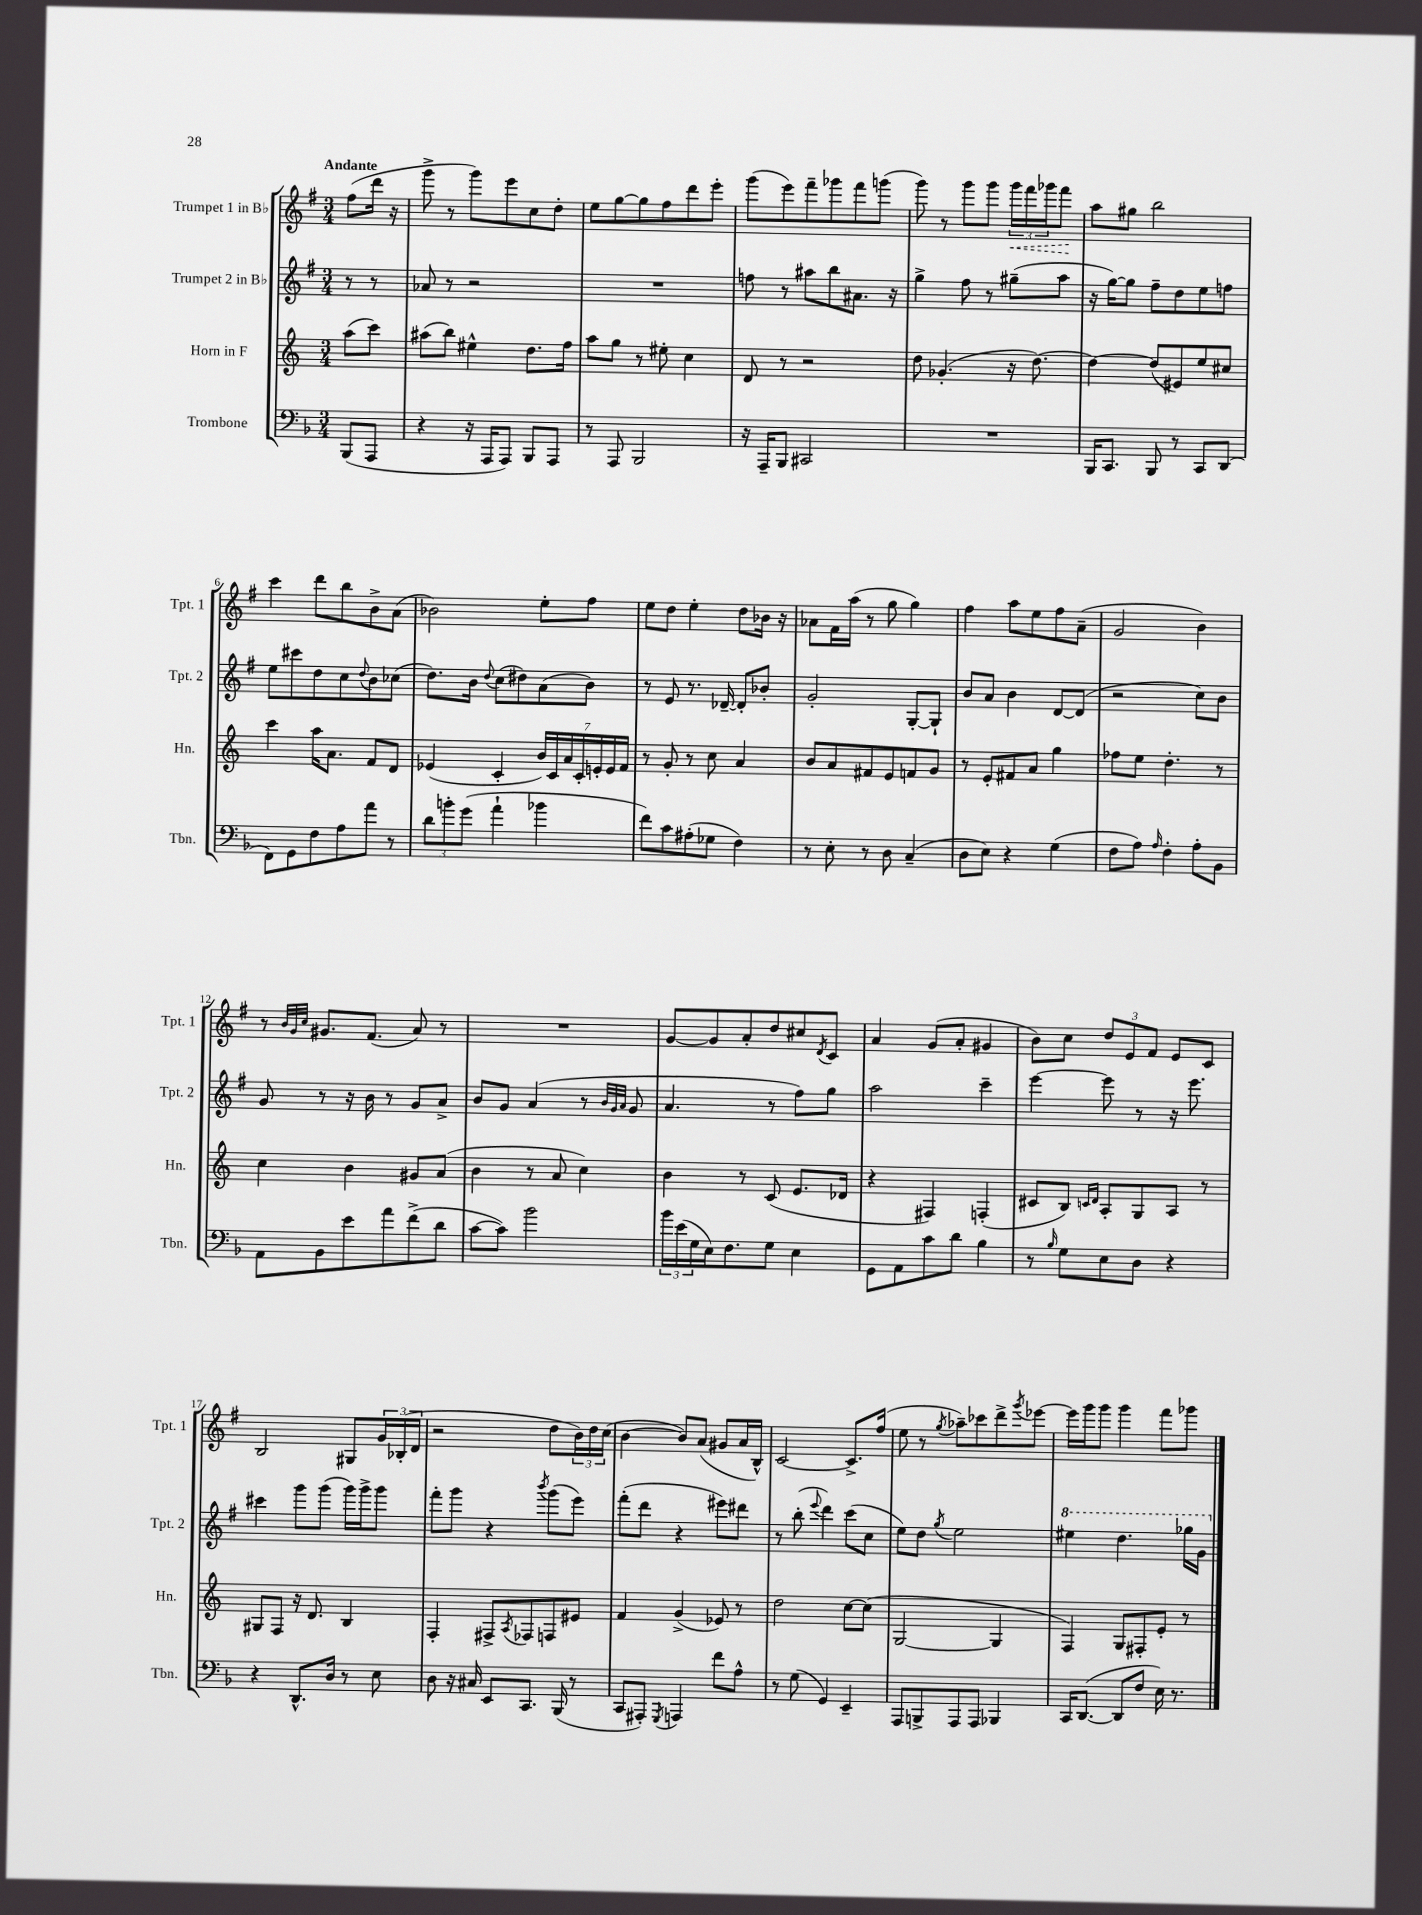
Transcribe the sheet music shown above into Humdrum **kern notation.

**kern	**kern	**kern	**kern	**dynam
*part4	*part3	*part2	*part1	*part1
*staff4	*staff3	*staff2	*staff1	*staff1
*I"Trombone	*I"Horn in F	*I"Trumpet 2 in B♭	*I"Trumpet 1 in B♭	*
*I'Tbn.	*I'Hn.	*I'Tpt. 2	*I'Tpt. 1	*
*clefF4	*clefG2	*clefG2	*clefG2	*
*k[b-]	*k[]	*k[f#]	*k[f#]	*
*M3/4	*M3/4	*M3/4	*M3/4	*
=	=	=	=	=
!	!	!	!LO:TX:a:B:t=Andante	!
(8BBB-/L	(8aa\L	8r	(8ff#\L	.
8AAA/J	8ccc\J)	8r	16ddd\Jk	.
.	.	.	16r	.
=1	=1	=1	=1	=1
4r	(8aa#X\L	8a-X/	8ggg^\	.
.	8bb\J)	8r	8r	.
16r	4ee#X^^\	2r	8ggg\L)	.
16AAA/KL	.	.	.	.
8AAA/J)	.	.	8eee\	.
8BBB-/L	8.dd\L	.	8cc\	.
8AAA/J	.	.	8dd'\J	.
.	16ff\Jk	.	.	.
=2	=2	=2	=2	=2
8r	8aa\L	2.r	8ee\L	.
8AAA/	8gg\J	.	[8gg\	.
2BBB-/	8r	.	8gg\]	.
.	8ee#X'\	.	8ff#\	.
.	4cc\	.	8ddd\	.
.	.	.	8eee'\J	.
=3	=3	=3	=3	=3
16r	8d/	8ffn\	(8ggg\L	.
16AAA~/KL	.	.	.	.
8BBB-/J	8r	8r	8eee\)	.
2CC#X/	2r	8aa#X\L	8fff#~\	.
.	.	8bb\	8ggg-X\	.
.	.	8.a#X\J	8fff#\	.
.	.	.	(8gggn\J	.
.	.	16r	.	.
=4	=4	=4	=4	=4
2.r	8dd\	4gg^\	8ggg\)	.
.	(4.g-X'/	.	8r	.
.	.	8ff#\	8ggg\L	.
.	.	8r	8ggg\J	.
!	!	!	!	!LO:HP:b
.	16r	(8gg#X~\L	24ggg\LL	<
.	.	.	24fff#\	.
.	[8.dd\)	.	.	.
.	.	.	24ggg-X\J	.
.	.	8aa\J	8fff#\J	.
.	.	.	.	[
=5	=5	=5	=5	=5
16BBB-/KL	4dd\_	16r	8aa\L	.
8.CC/J	.	[16gg\KL)	.	.
.	.	8gg\J]	8gg#X\J	.
8BBB-/	(8dd/L]	8ff#~\L	2bb\	.
8r	8e#X/)	8dd\	.	.
8CC/L	8ee/	8ee\	.	.
(8DD/J	8cc#X/J	8ffn\J	.	.
!!LO:LB:g=z
=6	=6	=6	=6	=6
8FF\L)	4ccc\	8ee\L	4ccc\	.
8GG\	.	8ccc#X\	.	.
8F\	16aa\KL	8dd\	8ddd\L	.
.	8.a\J	.	.	.
8A\	.	8cc\	8bb\	.
.	.	8qqdd/	.	.
8a\J	8f/L	8b\	8b^\	.
8r	8d/J	(8cc-X\J	(8a\J	.
=7	=7	=7	=7	=7
12d\L	(4e-X/	8.dd\L)	2b-X\)	.
12bn'\	.	.	.	.
(12g\J	.	.	.	.
.	.	16b\Jk	.	.
.	.	8qqdd/	.	.
4a`\	4c'/	(8cc\L	.	.
.	.	8dd#X\)	.	.
4b-X\	28b/LL)	(8a\	8ee'\L	.
.	28c/	.	.	.
.	28a/	.	.	.
.	28c'/	.	.	.
.	.	8b\J)	8ff#\J	.
.	28en'/	.	.	.
.	28e/	.	.	.
.	28f/JJ	.	.	.
=8	=8	=8	=8	=8
8f\L)	8r	8r	8ee\L	.
8c\	8g'/	8e/	8dd\J	.
(8A#X'\	8r	8.r	4ee'\	.
8G-X\J	8cc\	.	.	.
.	.	[16d-X~/	.	.
4F\)	4a/	8d-'/L]	8dd\L	.
.	.	8b-X'/J	16b-X\Jk	.
.	.	.	16r	.
=9	=9	=9	=9	=9
8r	8b/L	2g'/	8a-X\L	.
8E'\	8a/	.	16f#\L	.
.	.	.	(16aa\JJ	.
8r	8f#X/	.	8r	.
8D\	8e/	.	8gg\	.
(4C~/	8fn/	[8G'/L	4gg\)	.
.	8g/J	8G`/J]	.	.
=10	=10	=10	=10	=10
8D\L	8r	8b/L	4ff#\	.
8E\J)	8e'/L	8a/J	.	.
4r	8f#X/	4b\	8aa\L	.
.	8a/J	.	8ee\	.
(4G\	4gg\	[8d/L	8ff#\	.
.	.	(8d/J]	(8a~\J	.
=11	=11	=11	=11	=11
8F\L	8ff-X\L	2r	2g/	.
8A\J)	8ee\J	.	.	.
16qqA/	.	.	.	.
4F'\	4.dd'\	.	.	.
8A'\L	.	8cc\L)	4b\)	.
8BB-\J	8r	8b\J	.	.
!!LO:LB:g=z
=12	=12	=12	=12	=12
8AA\L	4cc\	8g/	8r	.
.	.	.	32qqb/LLL	.
.	.	.	32qqg/	.
.	.	.	32qqcc/JJJ	.
8BB-\	.	8r	8.g#X/L	.
8e\	4b\	16r	.	.
.	.	16b\	(8.f#/J	.
8a\	.	8r	.	.
(8f^\	8g#X/L	8g/L	8a/)	.
8d\J	(8a/J	8a^/J	8r	.
=13	=13	=13	=13	=13
[8c\L	4b\	8b/L	2.r	.
8c\J])	.	8g/J	.	.
2b-\	8r	(4a/	.	.
.	8a/	.	.	.
.	4cc\)	8r	.	.
.	.	32qqb/LLL	.	.
.	.	32qqg/	.	.
.	.	32qqa/JJJ	.	.
.	.	8g/	.	.
=14	=14	=14	=14	=14
24b-\LL	4b\	4.a/	[8g/L	.
(24e\	.	.	.	.
24G\	.	.	.	.
16E\J)	.	.	8g/]	.
8.F\	.	.	.	.
.	8r	.	8a'/	.
8G\J	(8c/	8r	8dd/	.
4E\	8.e/L	8ff#\L)	8cc#X/	.
.	.	.	8qd/	.
.	.	8gg\J	8c/J	.
.	16d-X/Jk	.	.	.
=15	=15	=15	=15	=15
8GG\L	4r	2aa\	4a/	.
8AA\	.	.	.	.
8c\	4F#X/)	.	(8g/L	.
8d\J	.	.	8a'/J	.
4B-\	(4Fn'/	4ccc~\	4g#X/	.
=16	=16	=16	=16	=16
8r	8c#X/L	[4eee\	8b\L)	.
16qqB-/	.	.	.	.
8G\L	8B/J)	.	8cc\J	.
.	16qqcn/LL	.	.	.
.	16qqd/JJ	.	.	.
8E\	8A'/L	8eee\]	12dd/L	.
.	.	.	12e/	.
8D\J	8G/	8r	.	.
.	.	.	12f#/J	.
4r	8A/J	16r	8e/L	.
.	.	8.eee\	.	.
.	8r	.	8c/J	.
!!LO:LB:g=z
=17	=17	=17	=17	=17
4r	8G#X/L	4ccc#X\	2B/	.
.	8F/J	.	.	.
8.DD^^/L	16r	8ggg\L	.	.
.	8.d/	.	.	.
.	.	(8ggg\J	.	.
16D/Jk	.	.	.	.
8r	4B/	16ggg\LL)	8G#X/L	.
.	.	16ggg^\J	.	.
8E\	.	8ggg\J	24g/L	.
.	.	.	(24B-X'/	.
.	.	.	24d/JJ	.
=18	=18	=18	=18	=18
8D\	4F'/	8fff#'\L	2r	.
16r	.	8ggg\J	.	.
16C#X/	.	.	.	.
8EE/L	8F#X^/L	4r	.	.
.	8qA/	.	.	.
8.CC/J	8F-X/	.	.	.
.	.	8qbbb/	.	.
.	8Fn/	(8ggg\L	8dd\L	.
(16BBB-/	.	.	.	.
8r	8e#X/J	8eee\J)	24b\L)	.
.	.	.	24dd\	.
.	.	.	(24cc\JJ	.
=19	=19	=19	=19	=19
8CC/L	4f/	(8fff#'\L	[4b\	.
8AAA#X'/J)	.	8ddd\J	.	.
8qGGG/	.	.	.	.
4AAAn/	(4g^/	4r	8b/L])	.
.	.	.	(8a/J	.
8f\L	8e-X/)	8eee#X\L)	8g#X/L	.
8A^^\J	8r	8ddd#X\J	16a/L	.
.	.	.	16B^^/JJ)	.
=20	=20	=20	=20	=20
8r	2dd\	8r	[2c/	.
(8G\	.	(8bb'\	.	.
.	.	8qqeee/	.	.
4GG/)	.	4ddd\)	.	.
4EE~/	[8cc\L	(8ccc\L	8.c^/L]	.
.	(8cc\J]	8cc\J	.	.
.	.	.	(16ff#/Jk	.
=21	=21	=21	=21	=21
8AAA/L	[2G/	8ee\L)	8ee\	.
8BBBn^/	.	8dd\J	8r	.
.	.	8qgg/	8qgg/	.
8AAA/	.	2ee\	8aa-X~\L)	.
8AAA/J	.	.	8ccc-X\	.
4BBB-X/	4G/]	.	8ddd^\	.
.	.	.	8qggg/	.
.	.	.	[8eee-X\J	.
=22	=22	=22	=22	=22
*	*	*8va	*	*
16CC/KL	4F/)	4eee#X\	16eee-\LL]	.
([8.DD/J	.	.	16ggg\J	.
.	.	.	8ggg\J	.
8DD/L]	8G/L	4.ddd\	4ggg\	.
8F/J	8F#X'/	.	.	.
16E\)	8e'/J	.	8fff#\L	.
8.r	.	.	.	.
.	8r	16ggg-X\LL	8ggg-X\J	.
.	.	16gg\JJ	.	.
*	*	*X8va	*	*
==	==	==	==	==
*-	*-	*-	*-	*-
